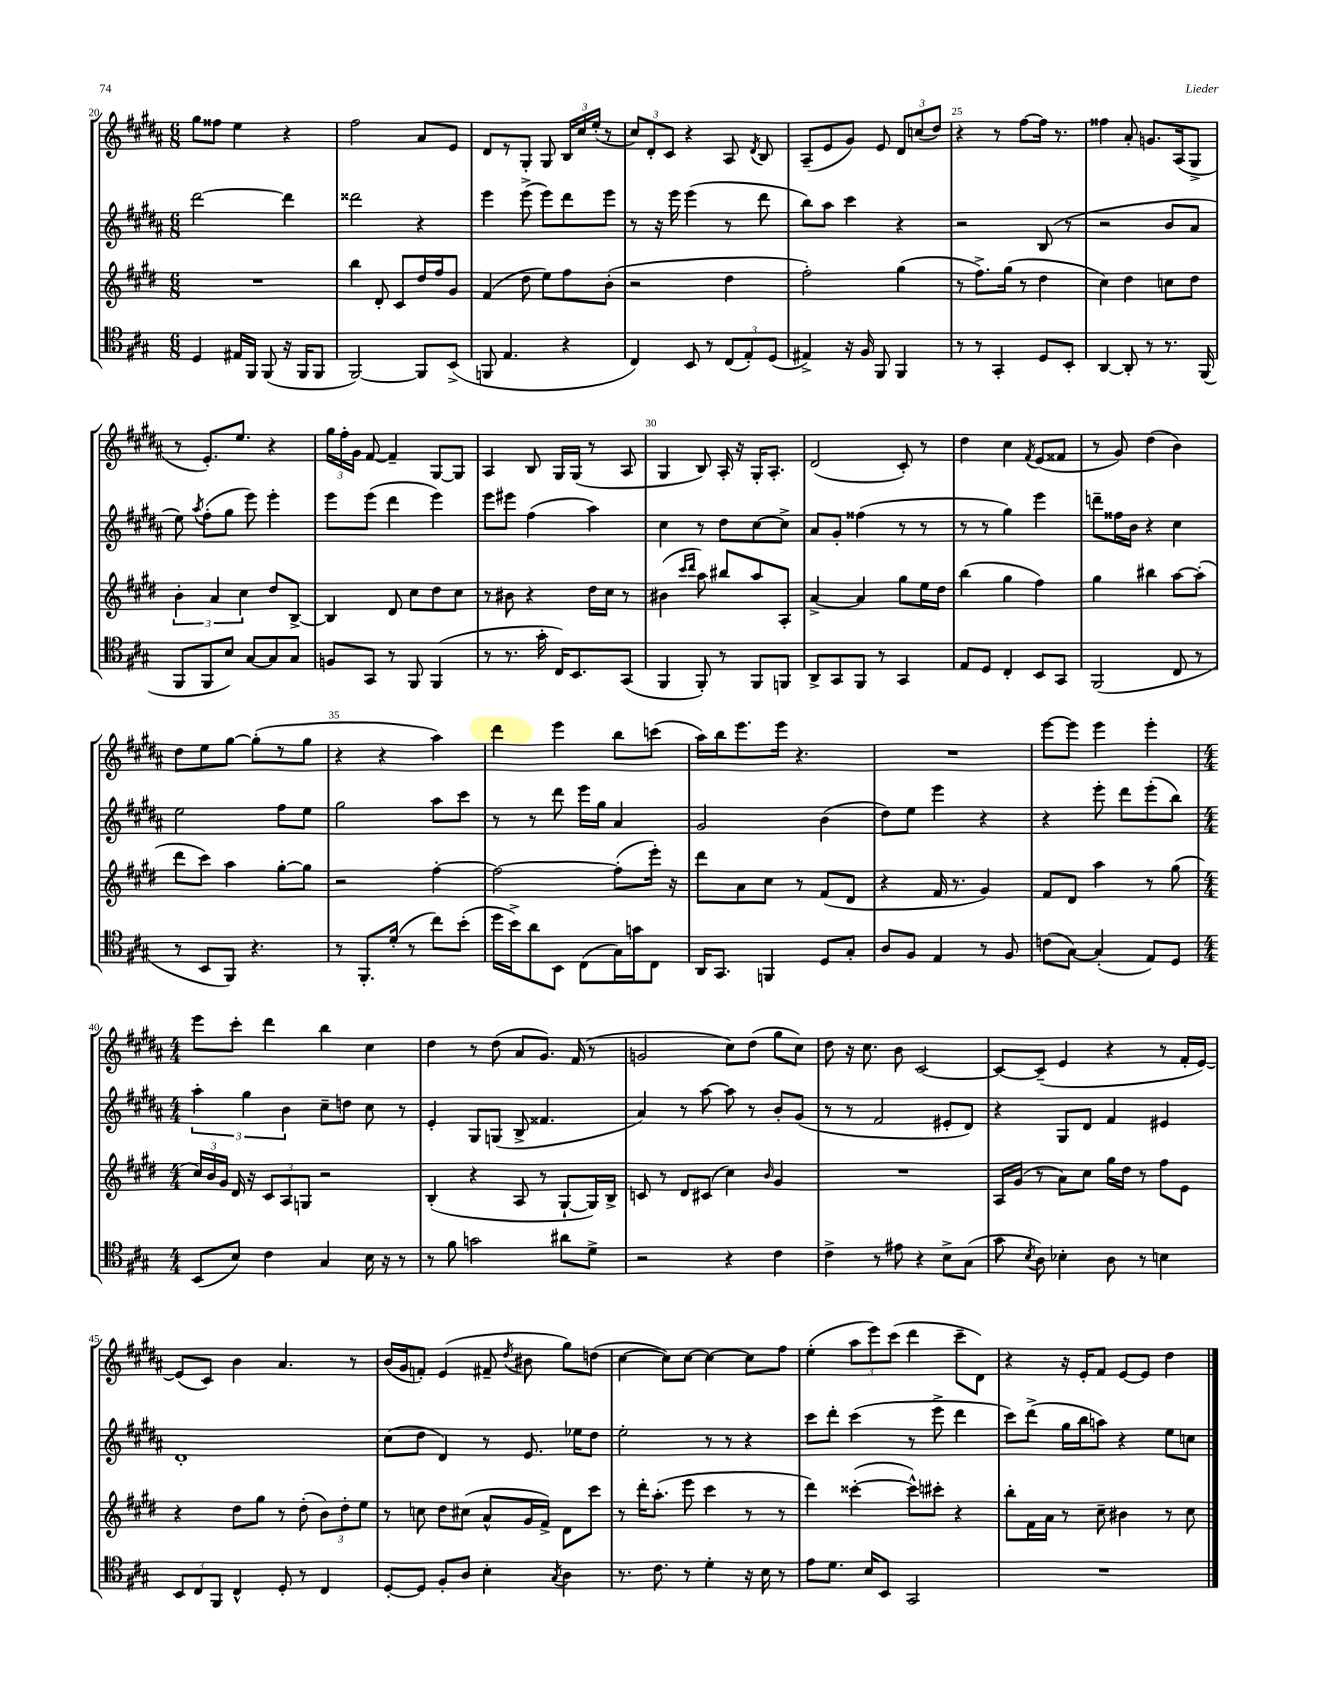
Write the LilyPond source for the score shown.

<<
\new StaffGroup <<
\new Staff = "s0" {
    \clef treble \key b \major \numericTimeSignature \time 6/8
    \autoBeamOff gis''8[ fisis''8] e''4 r4 |
    fis''2 ais'8[ e'8] |
    dis'8[ r8 gis8]-. gis8 \tuplet 3/2 { b16[ cis''16 e''16]-.( } r8 |
    \tuplet 3/2 { cis''8[) dis'8-. cis'8] } r4 ais8 \acciaccatura { dis'8 } b8 |
    ais8[--( e'8 gis'8]) e'8 \tuplet 3/2 { dis'8[ c''8( dis''8]) } |
    r4 r8 fis''8[~ fis''16] r8. |
    fisis''4 ais'8-. g'8.[ ais16( gis8]-> |
    r8 e'8.[-.) e''8.] r4 |
    \tuplet 3/2 { gis''16[ fis''16-. gis'16] } fis'8~ fis'4-- gis8[~ gis8] |
    ais4 b8 gis16[ gis16]( r8 ais8 |
    gis4 b8) ais16-. r16 gis16[-. ais8.]-. |
    dis'2( cis'8-.) r8 |
    dis''4 cis''4 \acciaccatura { fis'8 } e'8[( fisis'8] |
    r8 gis'8) dis''4( b'4) |
    dis''8[ e''8 gis''8]~ gis''8[-.( r8 gis''8] |
    r4 r4 ais''4) |
    dis'''4 e'''4 b''8[ c'''8]( |
    ais''16[) b''16 e'''8. e'''16] r4. |
    R2. |
    e'''8[~ e'''8] e'''4 e'''4-. |
    \numericTimeSignature \time 4/4 e'''8[ cis'''8]-. dis'''4 b''4 cis''4 |
    dis''4 r8 dis''8( ais'8[ gis'8.]) fis'16( r8 |
    g'2 cis''8[) dis''8]( gis''8[ cis''8]) |
    dis''8 r16 cis''8. b'8 cis'2~ |
    cis'8[~ cis'8]--( e'4 r4 r8 fis'16[-. e'16]~) |
    e'8[( cis'8]) b'4 ais'4. r8 |
    b'16[( gis'16 f'8]-.) e'4( fis'8-- \acciaccatura { dis''8 } bis'8 gis''8[) d''8]( |
    cis''4~ cis''8[) cis''8]~ cis''4~ cis''8[ fis''8] |
    e''4-.( \tuplet 3/2 { ais''8[ e'''8) cis'''8]( } dis'''4 cis'''8[-- dis'8]) |
    r4 r16 e'16[-. fis'8] e'8[~ e'8] dis''4 \bar "|." |
}
\new Staff = "s1" {
    \clef treble \key b \major \numericTimeSignature \time 6/8
    \autoBeamOff dis'''2~ dis'''4 |
    disis'''2 r4 |
    e'''4 e'''8->( e'''8[) dis'''8 e'''8] |
    r8 r16 e'''16 e'''4( r8 dis'''8 |
    b''8[) ais''8] cis'''4 r4 |
    r2 b8( r8 |
    r2 b'8[ ais'8] |
    e''8) \acciaccatura { ais''8 } fis''8[-.( gis''8] e'''8) e'''4-. |
    e'''8[ e'''8]( dis'''4 e'''4) |
    e'''8[ eis'''8] fis''4( ais''4) |
    cis''4 r8 dis''8[ cis''8~ cis''8]-> |
    ais'8[ gis'8]-. fisis''4( r8 r8 |
    r8 r8 gis''4) e'''4 |
    d'''8[-- fisis''16 b'16] r4 cis''4 |
    e''2 fis''8[ e''8] |
    gis''2 ais''8[ cis'''8] |
    r8 r8 dis'''8 e'''16[ gis''16] ais'4 |
    gis'2 b'4( |
    dis''8[) e''8] e'''4 r4 |
    r4 e'''8-. dis'''8[ e'''8-.( b''8]) |
    \numericTimeSignature \time 4/4 \tuplet 3/2 { ais''4-. gis''4 b'4 } cis''8[-- d''8] cis''8 r8 |
    e'4-. gis8[ g8]( b8-> fisis'4. |
    ais'4) r8 ais''8~ ais''8 r8 b'8[-. gis'8]( |
    r8 r8 fis'2 eis'8[-. dis'8]) |
    r4 gis8[ dis'8] fis'4 eis'4 |
    dis'1-. |
    cis''8[( dis''8] dis'4) r8 e'8. ees''16[ dis''8] |
    e''2-. r8 r8 r4 |
    cis'''8[ dis'''8]-. cis'''4( r8 e'''8-> dis'''4 |
    cis'''8[) dis'''8]->( gis''16[ b''16 a''8]) r4 e''8[ c''8] \bar "|." |
}
\new Staff = "s2" {
    \clef treble \key e \major \numericTimeSignature \time 6/8
    \autoBeamOff R2. |
    b''4 dis'8-. cis'8[ dis''16 fis''16 gis'8] |
    fis'4( dis''8 e''8[) fis''8 b'8]-.( |
    r2 dis''4 |
    fis''2-.) gis''4( |
    r8 fis''8.[->) gis''16]( r8 dis''4 |
    cis''4) dis''4 c''8[ dis''8] |
    \tuplet 3/2 { b'4-. a'4 cis''4 } dis''8[ b8]~-> |
    b4 dis'8 cis''8[ dis''8 cis''8] |
    r8 bis'8 r4 dis''16[ cis''16] r8 |
    bis'4( \grace { cis'''16[ dis'''16] } a''8) bis''8[ a''8 a8]-. |
    a'4~-> a'4 gis''8[ e''16 dis''16] |
    b''4( gis''4 fis''4) |
    gis''4 bis''4 a''8[~ a''8]-.( |
    dis'''8[ cis'''8]) a''4 gis''8[~-. gis''8] |
    r2 fis''4~-. |
    fis''2~ fis''8[-.( e'''16]-.) r16 |
    dis'''8[ a'8 cis''8] r8 fis'8[( dis'8] |
    r4 fis'16 r8. gis'4) |
    fis'8[ dis'8] a''4 r8 gis''8( |
    \numericTimeSignature \time 4/4 \tuplet 3/2 { cis''16[) b'16 gis'16] } dis'16 r16 \tuplet 3/2 { cis'8[ a8 g8] } r2 |
    b4-.( r4 a8 r8 gis8[~-! gis16) b16]-> |
    c'8 r8 dis'8[ cis'8]( cis''4) \grace { b'16 } gis'4 |
    R1 |
    a16[ gis'16]( r8 a'8[) cis''8] gis''16[ dis''16] r8 fis''8[ e'8] |
    r4 dis''8[ gis''8] r8 dis''8-.( \tuplet 3/2 { b'8[) dis''8-. e''8] } |
    r8 c''8 dis''8[ cis''8]( a'8[-^ gis'16 fis'16]->) dis'8[ cis'''8] |
    r8 dis'''16[-. a''8.]-.( e'''8 cis'''4 r8 r8 |
    dis'''4) cisis'''4~-.( cisis'''8[-^) cis'''8]-. r4 |
    b''8[-. fis'16 a'16] r8 cis''8-- bis'4 r8 cis''8 \bar "|." |
}
\new Staff = "s3" {
    \clef tenor \key a \major \numericTimeSignature \time 6/8
    \autoBeamOff d4 eis16[ fis,16] fis,8( r16 fis,16[ fis,8] |
    fis,2~) fis,8[ b,8]->( |
    f,8 e4. r4 |
    cis4) b,8 r8 \tuplet 3/2 { cis8[( e8-.) d8]( } |
    eis4->) r16 fis16 fis,8 fis,4 |
    r8 r8 gis,4-. d8[ b,8]-. |
    a,4~ a,8-. r8 r8. fis,16( |
    fis,8[ fis,8 b8]) gis8[~ gis8 gis8] |
    f8[ gis,8] r8 fis,8 fis,4( |
    r8 r8. gis'16-. cis16[) b,8. gis,8]( |
    fis,4 fis,8-.) r8 fis,8[ f,8] |
    a,8[-> gis,8 fis,8] r8 gis,4 |
    e8[ d8] cis4-. b,8[ gis,8] |
    fis,2( cis8 r8 |
    r8 b,8[ fis,8]) r4. |
    r8 fis,8.[-. d'16]-.( r8 cis''8[) b'8]-.( |
    d''16[ b'16->) a'8 b,8] cis8[( gis16) g'16 cis8] |
    a,16[ gis,8.] f,4 d8[ gis8]-. |
    a8[ fis8] e4 r8 fis8 |
    c'8[( gis8]~) gis4-.( e8[) d8] |
    \numericTimeSignature \time 4/4 b,8[( b8]) cis'4 gis4 b16 r16 r8 |
    r8 fis'8 g'2 ais'8[ d'8]-> |
    r2 r4 cis'4 |
    cis'4-> r8 eis'8 r4 b8[-> gis8]( |
    gis'8 \acciaccatura { b8 } a8) bes4-. a8 r8 b4 |
    \tuplet 3/2 { b,8[ cis8 fis,8] } cis4-^ d8-. r8 cis4 |
    d8[~-. d8] fis8[-. a8] b4-. \acciaccatura { gis8 } a4 |
    r8. cis'8. r8 d'4-. r16 b16 r8 |
    e'8[ d'8.] b16[ b,8] gis,2 |
    R1 \bar "|." |
}
>>
>>
\layout { \context { \Score currentBarNumber = #20 \override BarNumber.break-visibility = ##(#f #t #t) barNumberVisibility = #(every-nth-bar-number-visible 5) } }
